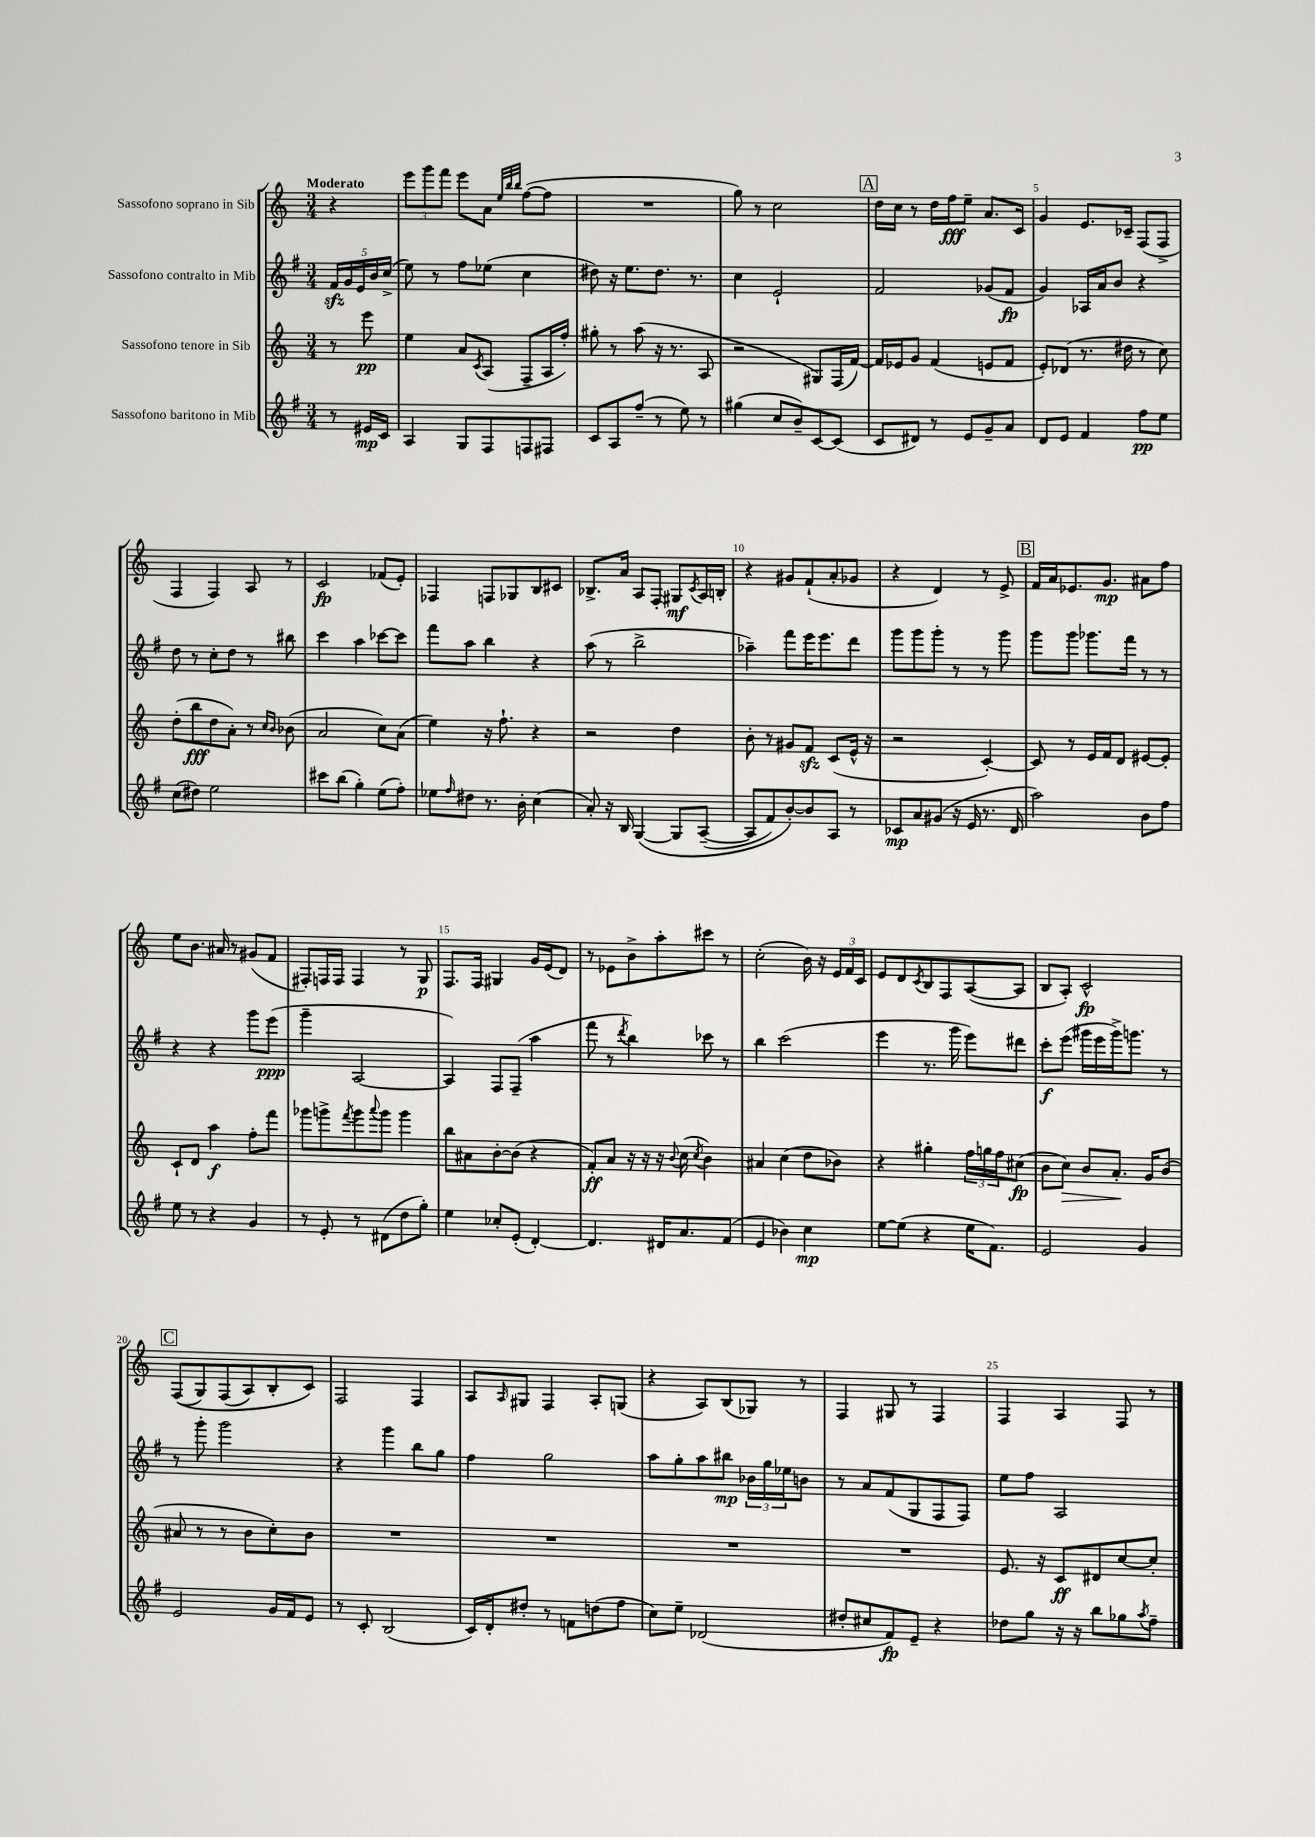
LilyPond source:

<<
\new StaffGroup <<
\new Staff = "s0" \with { instrumentName = "Sassofono soprano in Sib" } {
    \clef treble \key c \major \numericTimeSignature \time 3/4 \partial 4 \tempo "Moderato"
    r4 |
    \tuplet 3/2 { e'''8 g'''8 f'''8 } e'''8 a'8 \grace { e''32 b''32 b''32 } f''8~( f''8 |
    R2. |
    g''8) r8 c''2 |
    \mark \markup { \box "A" } d''16 c''16 r8 d''16 f''16\fff e''8-- a'8. c'16 |
    g'4 e'8. ces'16-- f8( f8-> |
    f4 f4) a8 r8 |
    c'2\fp fes'8( e'8-.) |
    fes4 f8 ges8 b8 cis'8 |
    bes8.-> a'16 a8 f8-. gis8\mf \acciaccatura { c'8 } a16 b16-. |
    r4 gis'8 f'8-!( a'8-. ges'8 |
    r4 d'4) r8 e'8-> |
    \mark \markup { \box "B" } f'16 a'16 ees'8. g'8.\mp ais'8 f''8 |
    e''8 b'8. ais'16 r8 gis'8( f'8 |
    fis8-.) f16 f16 f4 r8 g8\p |
    f8. f16 gis4 g'16 e'16( d'8) |
    r8 ees'8 b'8-> a''8-. cis'''8 r8 |
    c''2-.( b'16) r16 \tuplet 3/2 { e'16 f'16 c'16 } |
    e'8 d'8 \acciaccatura { c'8 } b8 f8 a8~( a8 |
    b8 a8-.) c'2-^\fp |
    \mark \markup { \box "C" } f8(\( g8) f8( a8) b8-. c'8\) |
    f2 f4 |
    a8 \grace { a16 } gis8 f4 a8-. g8( |
    r4 a8) b8( ges8) r8 |
    f4 gis8 r8 f4 |
    f4 a4 f8 r8 \bar "|." |
}
\new Staff = "s1" \with { instrumentName = "Sassofono contralto in Mib" } {
    \clef treble \key g \major \numericTimeSignature \time 3/4 \partial 4
    \tuplet 5/4 { fis'16\sfz g'16 e'16 b'16 c''16->( } |
    e''8) r8 fis''8 ees''8( c''4 |
    dis''8) r16 e''8. dis''8. r8. |
    c''4 e'2-! |
    \mark \markup { \box "A" } fis'2 ges'8( fis'8\fp |
    g'4) aes16 a'16 b'8 r4 |
    d''8 r8 c''8-. d''8 r8 bis''8 |
    c'''4 a''4 ces'''8~ ces'''8 |
    fis'''8 a''8 b''4 r4 |
    a''8( r8 b''2-> |
    aes''4--) fis'''8 e'''16 e'''8. d'''8 |
    g'''8 g'''8 g'''8-. r8 r8 g'''8 |
    \mark \markup { \box "B" } g'''8 g'''8 ges'''8. fis'''16 r8 r8 |
    r4 r4 g'''8 e'''8\ppp( |
    g'''4-- a2~ |
    a4) fis8 fis8--( a''4 |
    fis'''8 r8 \acciaccatura { d'''8 } b''4) ces'''8 r8 |
    b''4 c'''2( |
    e'''4 r8. g'''16 e'''8) dis'''8 |
    c'''8-.\f e'''8( gis'''16 e'''16 gis'''16->) g'''8. r8 |
    \mark \markup { \box "C" } r8 g'''8-. g'''2 |
    r4 g'''4 b''8 g''8 |
    fis''4 g''2 |
    a''8 g''8-. a''8 bis''8\mp \tuplet 3/2 { bes'16 g''16 ees''16 } b'8 |
    r8 a'8 fis'8( g8 fis8 fis8) |
    e''8 fis''8 a2 \bar "|." |
}
\new Staff = "s2" \with { instrumentName = "Sassofono tenore in Sib" } {
    \clef treble \key c \major \numericTimeSignature \time 3/4 \partial 4
    r8 e'''8\pp |
    e''4 a'8 \acciaccatura { c'8 } a8( f8-- a16 f''16-.) |
    gis''8-. r8 a''8( r16 r8. a8 |
    r2 gis8) f16( f'16~) |
    \mark \markup { \box "A" } f'16 ees'16 g'8 f'4( e'8 f'8 |
    e'8-.) des'8( r8. dis''16 r8 c''8) |
    d''8-.( b''8\fff d''8 a'8-.) r8 \grace { c''16 b'16 } bes'8( |
    a'2 c''8) a'8( |
    e''4) r16 f''8.-! r4 |
    r2 d''4 |
    b'8-. r8 gis'8 f'8\sfz c'8( e'16-^ r16 |
    r2 c'4~-.) |
    \mark \markup { \box "B" } c'8 r8 e'16 f'16 d'8 eis'8~ eis'8-. |
    c'8-! d'8 a''4\f f''8-. f'''8 |
    ges'''8 g'''8-> \acciaccatura { f'''8 } g'''8 \appoggiatura { a'''8 } g'''8 g'''4 |
    b''8 ais'8 b'8~-. b'8( r4 |
    f'8-.\ff) a'8 r16 r16 r16 \appoggiatura { b'8 } c''16( \acciaccatura { c''8 } b'4) |
    ais'4 c''4( d''8 bes'8) |
    r4 gis''4-. \tuplet 3/2 { f''16 g''16 f''16 } cis''8\fp( |
    b'8 c''8\>) b'8 a'8.-.\! g'16 b'8( |
    \mark \markup { \box "C" } ais'8 r8 r8 b'8 c''8-.) b'8 |
    R2. |
    R2. |
    R2. |
    R2. |
    e'8. r16 c'8\ff dis'8 c''8~ c''8-. \bar "|." |
}
\new Staff = "s3" \with { instrumentName = "Sassofono baritono in Mib" } {
    \clef treble \key g \major \numericTimeSignature \time 3/4 \partial 4
    r8 eis'16\mp c'16 |
    a4 g8 fis8 f8 fis8 |
    c'8 a8 fis''8--( r8 e''8) r8 |
    gis''4( c''8 b'8--) c'8~ c'8( |
    \mark \markup { \box "A" } c'8 dis'8) r8 e'8 g'8-- a'8 |
    d'8 e'8 fis'4 fis''8\pp e''8 |
    c''8( dis''8) e''2 |
    cis'''8 b''8( g''4-.) e''8( fis''8-.) |
    ees''8 \grace { fis''16 } dis''8 r8. b'16-. c''4( |
    a'8-.) r16 b16 g4~\( g8 a8~--( |
    a8 fis'8) b'8~-.\) b'8 a8 r8 |
    ces'8\mp a'8 gis'8( r16 e'16 r8. d'16 |
    \mark \markup { \box "B" } a''2) b'8 fis''8 |
    e''8 r8 r4 g'4 |
    r8 e'8-. r8 dis'8( d''8 g''8-.) |
    e''4 ces''8-. e'8-.( d'4~-.) |
    d'4. dis'16 a'8. fis'8( |
    e'4 bes'4) c''4\mp |
    e''8~ e''8( r4 e''16 fis'8.) |
    e'2 g'4 |
    \mark \markup { \box "C" } e'2 g'16 fis'16 e'8 |
    r8 c'8-. b2( |
    c'16) d'16-. dis''8-. r8 f'8 d''8( fis''8 |
    c''8) e''8-- des'2( |
    dis''8-. cis''8 fis'8\fp) e'8-- r4 |
    des''8 g''8 r16 r16 b''8 ges''8 \acciaccatura { a''8 } fis''8-- \bar "|." |
}
>>
>>
\layout { \context { \Score \override BarNumber.break-visibility = ##(#f #t #t) barNumberVisibility = #(every-nth-bar-number-visible 5) } }
